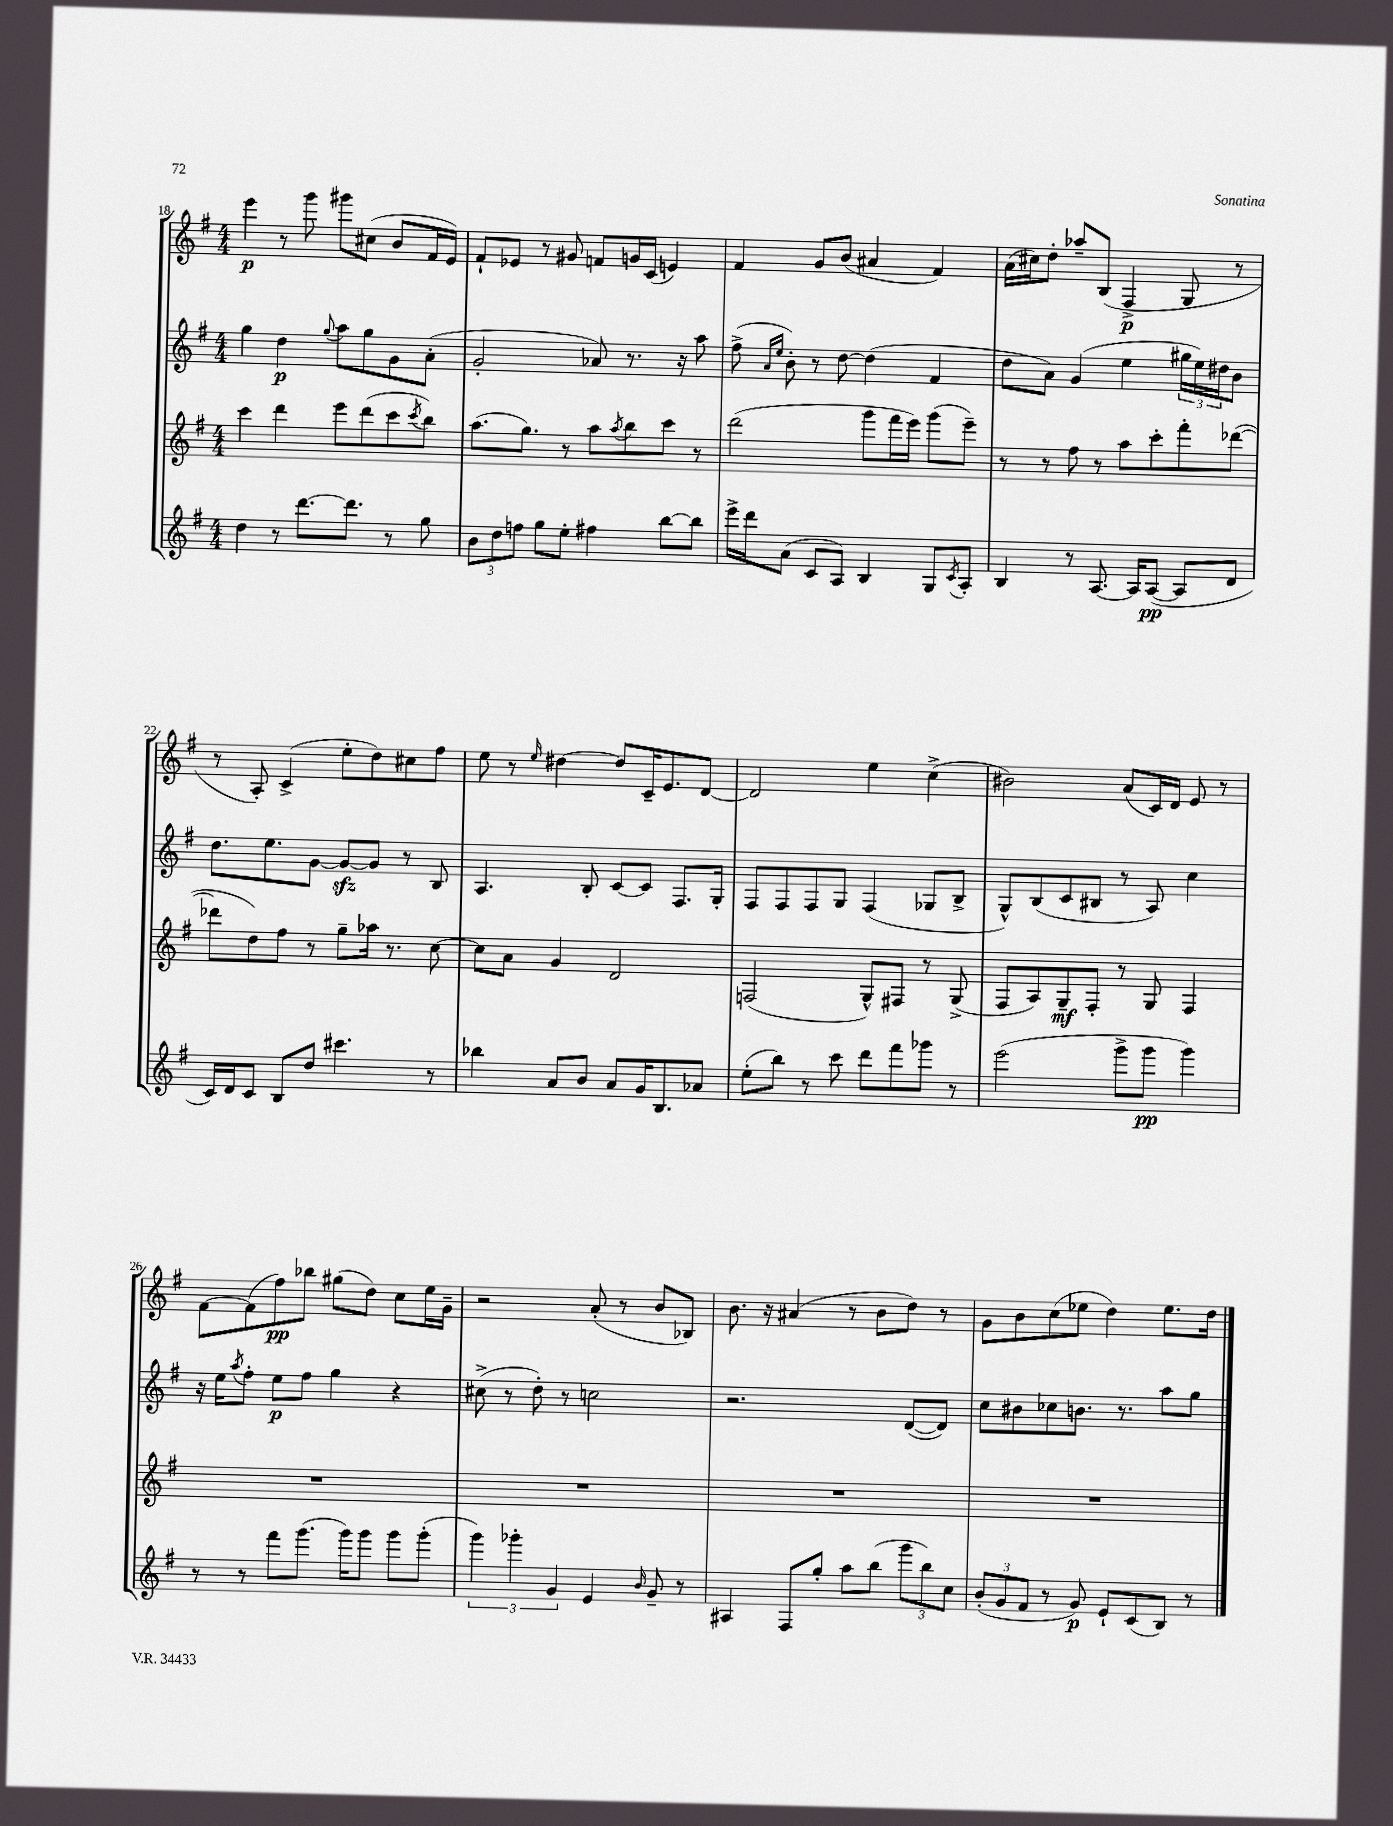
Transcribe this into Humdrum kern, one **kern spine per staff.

**kern	**kern	**kern	**kern
*staff4	*staff3	*staff2	*staff1
*clefG2	*clefG2	*clefG2	*clefG2
*k[f#]	*k[f#]	*k[f#]	*k[f#]
*M4/4	*M4/4	*M4/4	*M4/4
4dd	4ccc	4gg	4eee
8r	4ddd	4dd	8r
[8.ddd	.	.	8ggg
.	.	8qqgg	.
.	8eee	8aa	8ggg#
8.ddd]	.	.	.
.	(8ddd	8gg	(8cc#
8r	8ccc	8g	8b
.	8qccc	.	.
8gg	8bb)	(8a'	16f#
.	.	.	16e)
=	=	=	=
12b	(8.aa	2g'	8f#`
12dd	.	.	.
.	.	.	8e-
12ff	.	.	.
.	8.gg)	.	.
8gg	.	.	8r
8ee'	8r	.	8g#
4ff#	8aa	8a-)	8f
.	8qaa	.	.
.	8bb	8.r	16g
.	.	.	(16c
[8bb	8ccc	.	4e)
.	.	16r	.
8bb]	8r	8aa	.
=	=	=	=
16eee^	(2ddd	(8ff#^	4f#
16ddd	.	.	.
.	.	16qqa	.
.	.	16qqee	.
(8a	.	8b')	.
8c	.	8r	8g
8A)	.	[8dd	(8b
4B	8ggg	(4dd]	4a#
.	16fff#	.	.
.	16eee)	.	.
8G	(8ggg	4f#	4f#)
8qc	.	.	.
8A'	8eee~)	.	.
=	=	=	=
4B	8r	8dd	(16a
.	.	.	16cc#)
.	8r	8a)	8dd'
8r	8ff#	(4g	8aa-~
[8.A	8r	.	(8B
.	8aa	4ee	4F#^
16A]	.	.	.
([8A	8ccc'	.	.
8A]	8fff#'	24gg#	8G
.	.	24ee)	.
.	.	24dd#	.
8d	([8ddd-	8b	8r
=	=	=	=
16c)	8ddd-]	8.dd	8r
16d	.	.	.
8c	8dd)	.	8A')
.	.	8.ee	.
8B	8ff#	.	(4c^
8dd	8r	[8g	.
4.ccc#	8gg~	8g_	8ee'
.	16aa-	8g]	8dd)
.	8.r	.	.
.	.	8r	8cc#
8r	[8cc	8B	8ff#
=	=	=	=
4bb-	8cc]	4.A	8ee
.	8a	.	8r
.	.	.	16qqee
8a	4g	.	[4dd#
8b	.	8B'	.
8a	2d	[8c	8dd#]
16g	.	8c]	16c~
8.B	.	.	8.e
.	.	8.F#	.
8a-	.	.	[8d
.	.	16G'	.
=	=	=	=
(8ee'	(2F	8F#	2d]
8bb)	.	8F#	.
8r	.	8F#	.
8ccc	.	8G	.
8ddd	8G^^)	(4F#	4ee
8fff#	8F#	.	.
8ggg-	8r	8G-	(4cc^
8r	(8G^	8B^	.
=	=	=	=
(2eee	8F#	8G^^)	2b#)
.	8A)	(8B	.
.	8G~	8c	.
.	8F#'	8B#	.
8ggg^	8r	8r	(8a
8ggg	8G	8A)	16c)
.	.	.	16d
4ggg)	4F#	4cc	8e
.	.	.	8r
=	=	=	=
8r	1r	16r	[8f#
.	.	16ee	.
.	.	8qaa	.
8r	.	8ff#'	(8f#]
8fff#	.	8ee	8ff#)
(8.ggg	.	8ff#	8bb-
.	.	4gg	(8gg#
16ggg)	.	.	.
8ggg	.	.	8dd)
8ggg	.	4r	8cc
(8ggg'	.	.	16ee
.	.	.	16g~
=	=	=	=
6ggg)	1r	(8cc#^	2r
.	.	8r	.
6ggg-'	.	.	.
.	.	8dd')	.
6g	.	.	.
.	.	8r	.
4e	.	2cc	(8a'
.	.	.	8r
16qqb	.	.	.
8g~	.	.	8b
8r	.	.	8B-)
=	=	=	=
4A#	1r	2.r	8.b
.	.	.	16r
8F#	.	.	(4a#
8gg'	.	.	.
8aa	.	.	8r
(8bb	.	.	8b
12ggg	.	([8d	8dd)
12bb)	.	.	.
.	.	8d])	8r
12cc	.	.	.
=	=	=	=
(12b'	1r	8cc	8g
12g	.	.	.
.	.	8b#	8b
12f#	.	.	.
8r	.	8cc-	(8cc
8g)	.	8.b	8ee-
8e`	.	.	4dd)
.	.	8.r	.
(8c	.	.	.
8B)	.	8aa	8.ee-
8r	.	8gg	.
.	.	.	16dd
==	==	==	==
*-	*-	*-	*-
